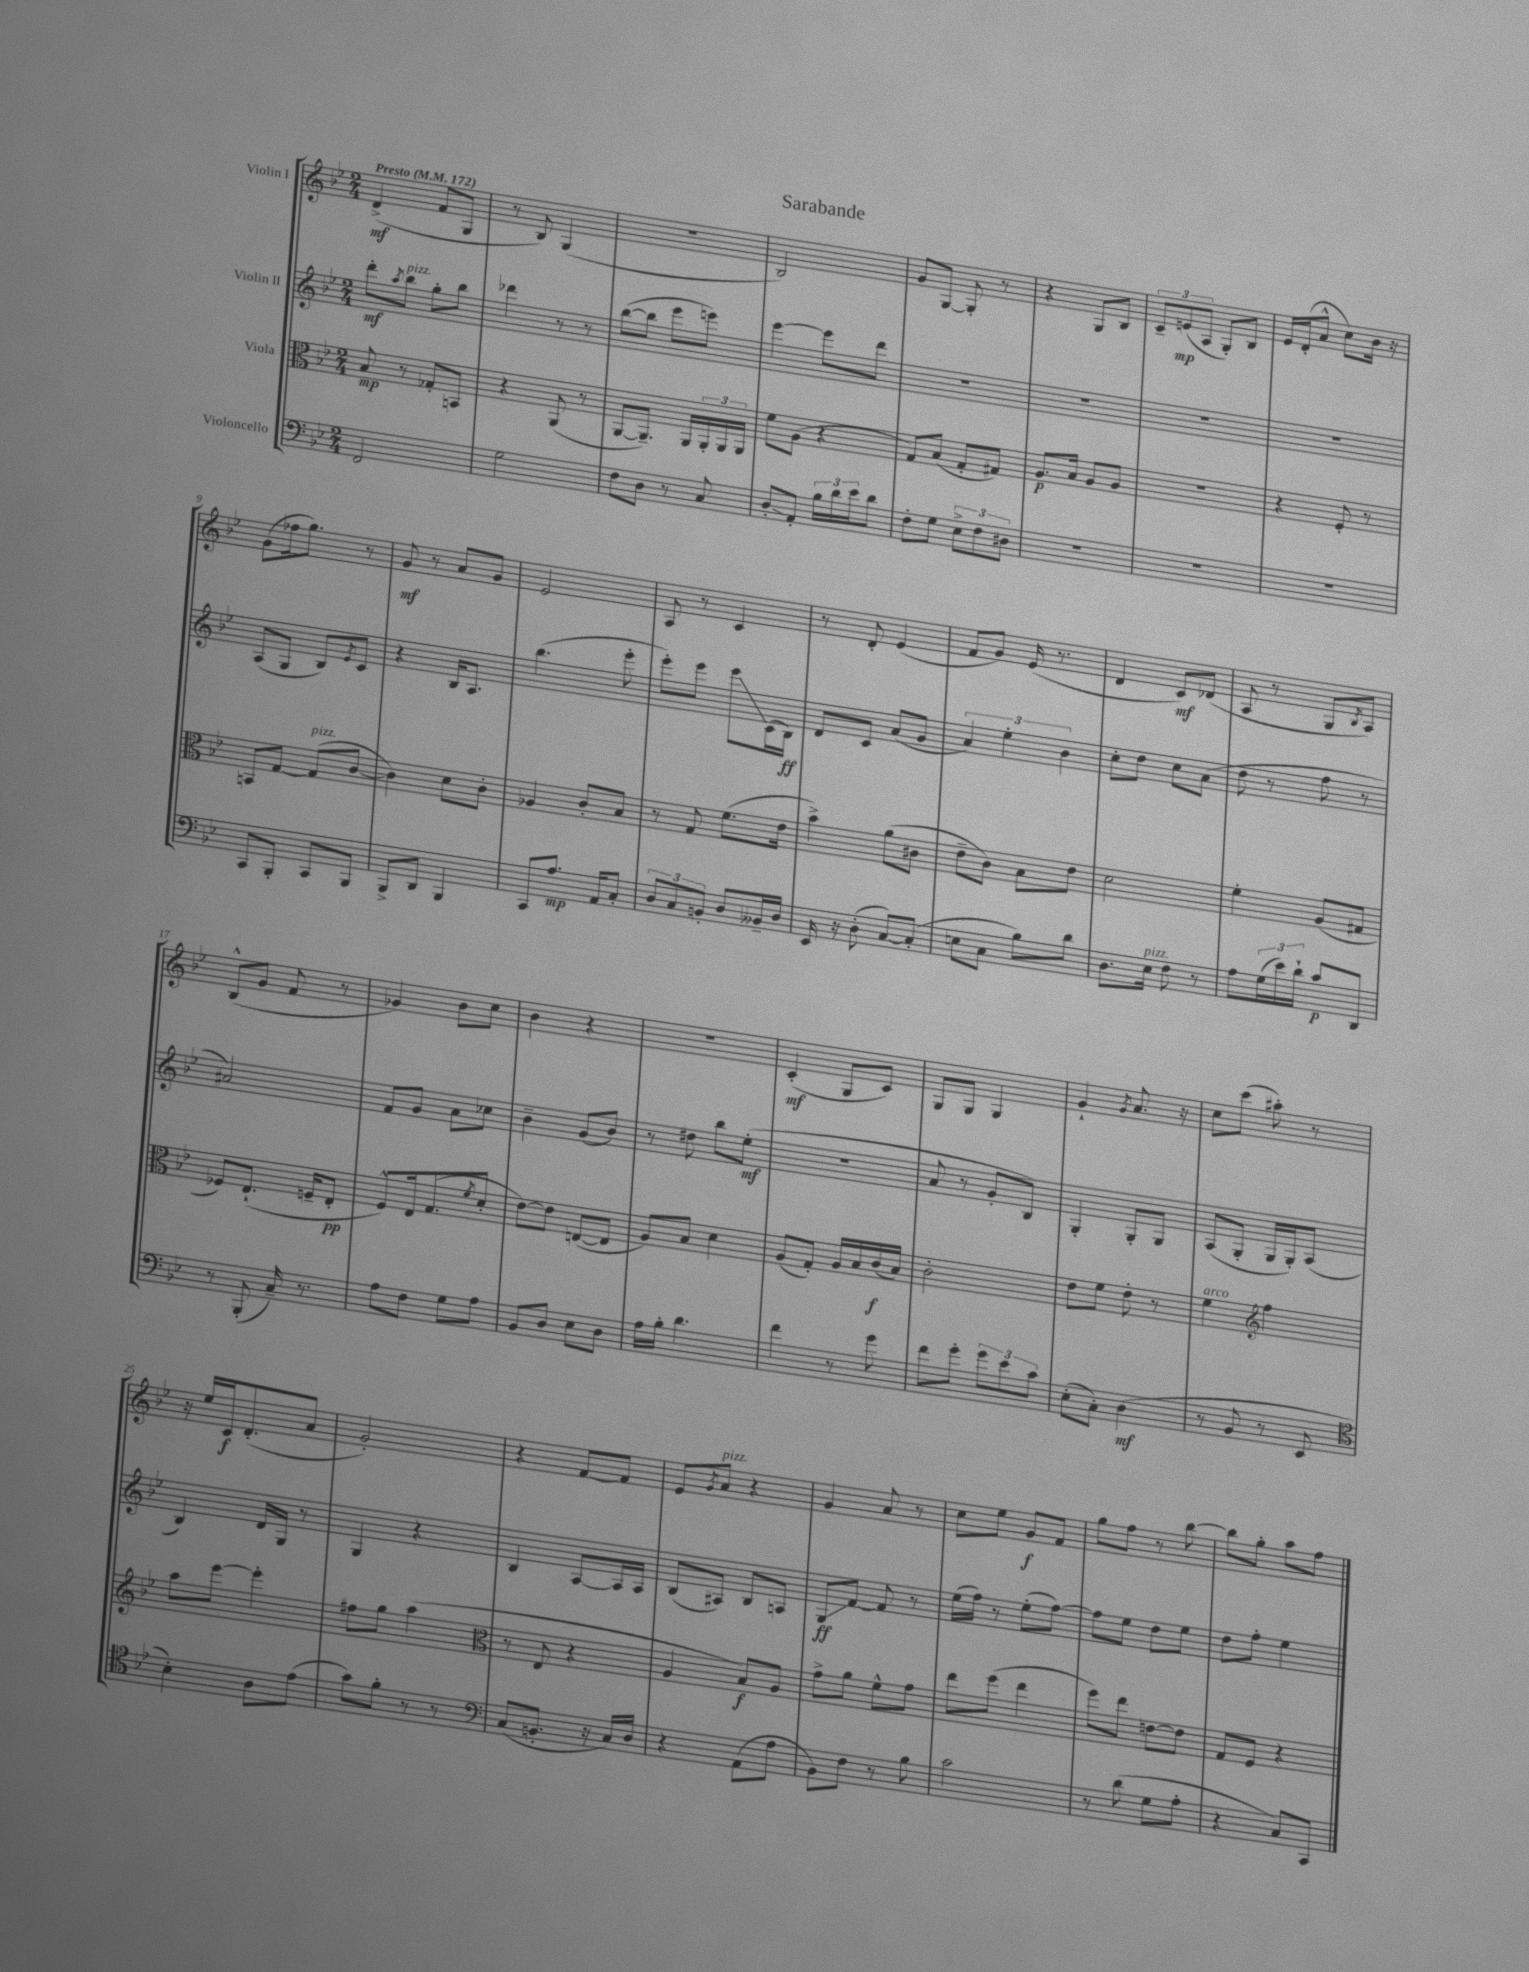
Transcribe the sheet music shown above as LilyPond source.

\header { title = "Sarabande" }
<<
\new StaffGroup <<
\new Staff = "s0" \with { instrumentName = "Violin I" } {
    \clef treble \key bes \major \numericTimeSignature \time 2/4 \tempo "Presto" 4 = 172
    d'4->\mf( f'8 g8 |
    r8 bes8) g4( |
    r2 |
    bes2) |
    g'8 g8~ g8-. r8 |
    r4 g8 bes8 |
    \tuplet 3/2 { c'8-- e'8\mp( a8 } g8-.) bes8 |
    ees'16 d'16-.( a'8-^ c''8) bes'16 r16 |
    g'8( fes''16 g''8.) r8 |
    g'8\mf r8 a'8 g'8 |
    ees'2 |
    a8 r8 c'4 |
    r8 d'8-. ees'4( |
    f'8 g'8) ees'16( r8. |
    d'4 c'8\mf) des'8( |
    a8 r8 g8 \acciaccatura { bes8 } a8) |
    bes8-^( g'8 f'8 r8 |
    ges'4) bes'8 c''8 |
    bes'4 r4 |
    R2 |
    c'4-.\mf( g8 c'8) |
    g8 g8 g4 |
    g'4-! \acciaccatura { g'8 } a'8. r16 |
    c''8 c'''8( ais''8-.) r8 |
    r16 ees''16 c'16\f d'8.-.( a'8 |
    g'2-.) |
    r4 f'8~ f'8 |
    ees'8 \acciaccatura { g'8 } a'8^\markup { \italic "pizz." } r4 |
    g'4 a'8 r8 |
    c''8 ees''8 g'8\f f'8 |
    g''8 f''8 r8 bes''8~ |
    bes''8 g''8-. a''8 f''8 \bar "|." |
}
\new Staff = "s1" \with { instrumentName = "Violin II" } {
    \clef treble \key bes \major \numericTimeSignature \time 2/4
    d'''8-.\mf \acciaccatura { a''8 } bes''8^\markup { \italic "pizz." } g''8-. bes''8 |
    des'''4 r8 r8 |
    bes''8~( bes''8 ees'''8 e'''8) |
    ees'''4~ ees'''8 d'''8 |
    R2 |
    R2 |
    R2 |
    R2 |
    a8( g8 bes8) \acciaccatura { ees'8 } c'8 |
    r4 bes16 a8. |
    bes''4.( ees'''8-. |
    ees'''8-.) ees'''8 ees'''8\glissando c'16( bes16\ff) |
    d'8 c'8 a'8( g'8 |
    \tuplet 3/2 { a'4) ees''4-. bes'4 } |
    c''8-. d''8 c''8 a'8( |
    d''8 r8 f''8 r8 |
    ais'2) |
    f'8 g'8 a'8 ces''8 |
    bes'4-- g'8( bes'8) |
    r8 dis''8 bes''8 ees''8-.\mf( |
    R2 |
    a'8 r8 g'8-. bes8) |
    g4-. g8-. g8 |
    a8( g8-. g16 g16-.) a8( |
    bes4) d'16 g16 r8 |
    g4 r4 |
    bes4 a8~ a16 a16 |
    bes8( ais8) bes8 a8 |
    g8\glissando\ff f'8~ f'8 r8 |
    ees''16( f''16) r8 ees''8-.( f''8~) |
    f''8 ees''8 d''8 ees''8 |
    d''8 f''8-. ees''4 \bar "|." |
}
\new Staff = "s2" \with { instrumentName = "Viola" } {
    \clef alto \key bes \major \numericTimeSignature \time 2/4
    bes8\mp r8 ges8-. b,8 |
    r4 a,8( r8 |
    a,8~ a,8.--) a,16 \tuplet 3/2 { a,16-. a,16 a,16 } |
    f'8 a8( r4 |
    g8) bes8( g8-. gis8) |
    a8.\p bes16 a8 a8 |
    r2 |
    r4 f8-. r8 |
    b,8 g8~ g8^\markup { \italic "pizz." }( c'8~ |
    c'4) d'8 c'8-. |
    aes4 c'8-. bes8 |
    r8 g8 f'8.( ees'16 |
    bes'4->) a'8( cis'8 |
    ees'8-- c'8) bes8 ees'8 |
    d'2 |
    f'4-. a8( gis8 |
    fes8) ees8.-!( f16-- ees8-.\pp |
    f8-^) ees16 g8.( \acciaccatura { f'8 } d'8-. |
    ees'8~) ees'8 e8~( e8 |
    a8) bes8 d'4 |
    a8( g8-.) a16 bes16 c'16\f( bes16) |
    c'2-. |
    ees'8 f'8 ees'8-. r8 |
    f'4^\markup { \italic "arco" } \clef treble f''4 |
    a''8 ees'''8~ ees'''4-. |
    fis''8 g''8 a''4( |
    \clef alto r8 ees8 r4 |
    a4 bes8\f) a8 |
    g'8-> a'8 f'8-^ g'8 |
    ees''8 f''8( ees''4 |
    f''8) ees''8 e'8~ e'8 |
    g8 f8 r4 \bar "|." |
}
\new Staff = "s3" \with { instrumentName = "Violoncello" } {
    \clef bass \key bes \major \numericTimeSignature \time 2/4
    f,2 |
    g2 |
    f8 d8 r8 c8 |
    d8-.\glissando a,8-. \tuplet 3/2 { bes16 d'16 ees'16 } d'8 |
    f8-. g8 \tuplet 3/2 { ees8-> f8 dis8 } |
    R2 |
    R2 |
    R2 |
    c,8 bes,,8-. c,8 bes,,8 |
    bes,,8-> d,8 bes,,4 |
    c,8 a8.\mp a,16 c8-. |
    \tuplet 3/2 { d8 c8 b,8-. } d8 beses,16-- d16 |
    ees,16 r16 d8-.( c8~) c8-.( |
    e8 c8 bes8) d'8 |
    d8. ees16^\markup { \italic "pizz." } f8 r8 |
    a8 \tuplet 3/2 { g16( ees'16) d'16-! } c'8\p d,8 |
    r8 bes,,8-.( c16--) r8. |
    a8 f8 g8 a8 |
    bes,8 d8 ees8 d8 |
    a16 bes16-. d'4. |
    f'4 r8 g'8 |
    f'8 g'8-. \tuplet 3/2 { g'8 ees'8 c'8 } |
    ees8-.( c8-.) d4\mf( |
    r8 bes,8 r8 ees,8 |
    \clef tenor bes4-.) a8 ees'8( |
    g'8) f'8-. r8 r8 |
    \clef bass c8( b,8.-. r16 c16) d16 |
    r4 a,8( a8 |
    bes,8) f8 r8 bes8 |
    c'2 |
    r8 d'8( g8 a8-. |
    r4 c8) c,8 \bar "|." |
}
>>
>>
